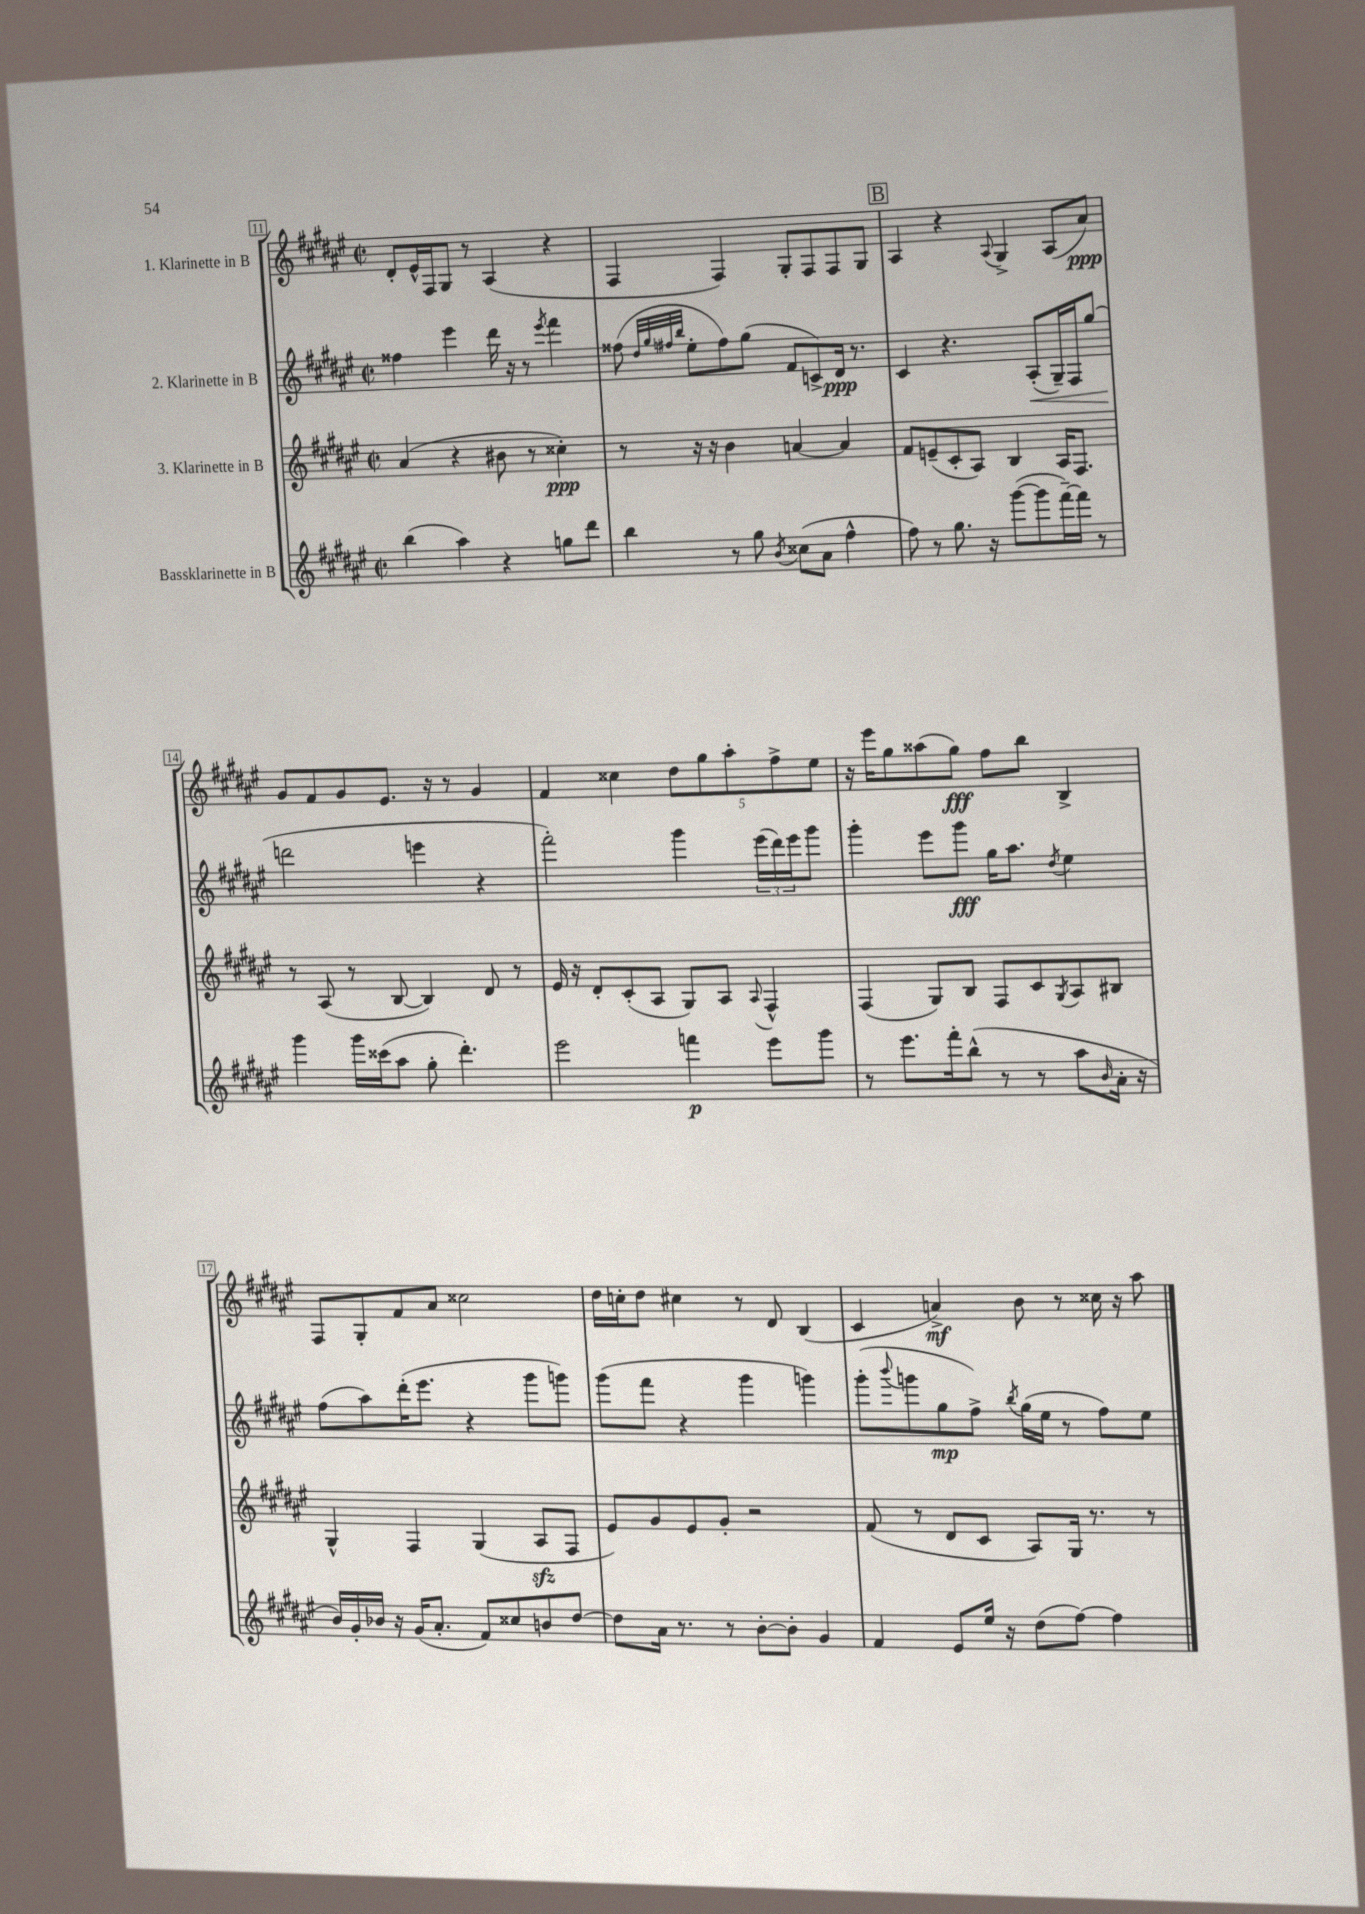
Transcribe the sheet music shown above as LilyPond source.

<<
\new StaffGroup <<
\new Staff = "s0" \with { instrumentName = "1. Klarinette in B" } {
    \clef treble \key fis \major \defaultTimeSignature \time 2/2
    dis'8-. eis'16-^ fis16 gis8 r8 ais4( r4 |
    fis4 fis4) gis8-. fis8 fis8 gis8 |
    \mark \markup { \box "B" } ais4 r4 \appoggiatura { ais8 } gis4-> ais8( ais'8\ppp) |
    gis'8 fis'8 gis'8 eis'8. r16 r8 gis'4 |
    fis'4 cisis''4 \tuplet 5/4 { dis''8 gis''8 ais''8-. fis''8-> eis''8 } |
    r16 eis'''16 gis''8 aisis''8( gis''8\fff) fis''8 b''8 b4-> |
    fis8 gis8-. fis'8 ais'8 cisis''2 |
    dis''16 c''16-. dis''8 cis''4 r8 dis'8 b4( |
    cis'4 a'4->\mf) b'8 r8 cisis''16 r16 ais''8 \bar "|." |
}
\new Staff = "s1" \with { instrumentName = "2. Klarinette in B" } {
    \clef treble \key fis \major \defaultTimeSignature \time 2/2
    fisis''4 eis'''4 dis'''16 r16 r8 \acciaccatura { eis'''8 } fis'''4 |
    fisis''8( \grace { dis''32 gis''32 fis''32 b''32 } eis''8-. fis''8) gis''8( fis'8 c'8->) dis'16\ppp r8. |
    \mark \markup { \box "B" } cis'4 r4. ais8-.\<( gis16--) fis16 gis''8( |
    d'''2\! e'''4 r4 |
    fis'''2-.) gis'''4 \tuplet 3/2 { eis'''16( dis'''16) eis'''16 } gis'''8 |
    gis'''4-. eis'''8 gis'''8\fff gis''16 ais''8. \acciaccatura { dis''8 } eis''4 |
    fis''8( ais''8) dis'''16-.( eis'''8. r4 gis'''8 g'''8) |
    gis'''8( fis'''8 r4 gis'''4 g'''4) |
    gis'''8-.( \appoggiatura { b'''8 } g'''8 gis''8\mp fis''8->) \acciaccatura { b''8 } gis''16( eis''16 r8 fis''8) eis''8 \bar "|." |
}
\new Staff = "s2" \with { instrumentName = "3. Klarinette in B" } {
    \clef treble \key fis \major \defaultTimeSignature \time 2/2
    ais'4( r4 bis'8 r8 cisis''4-.\ppp) |
    r8 r16 r16 b'4 a'4~ a'4 |
    \mark \markup { \box "B" } fis'8 e'8--( cis'8-. ais8) b4 ais16 fis8. |
    r8 ais8( r8 b8~ b4) dis'8 r8 |
    eis'16 r16 dis'8-. cis'8-.( ais8 gis8) ais8 \appoggiatura { ais8 } fis4-^ |
    fis4( gis8) b8 fis8 cis'8 \acciaccatura { gis8 } ais8 bis8 |
    gis4-^ fis4 gis4( ais8\sfz fis8 |
    eis'8) gis'8 eis'8 gis'8-. r2 |
    fis'8( r8 dis'8 cis'8 ais8) gis16 r8. r8 \bar "|." |
}
\new Staff = "s3" \with { instrumentName = "Bassklarinette in B" } {
    \clef treble \key fis \major \defaultTimeSignature \time 2/2
    b''4( ais''4) r4 g''8 dis'''8 |
    b''4 r8 gis''8 \acciaccatura { b'8 } cisis''8( ais'8 fis''4-^ |
    \mark \markup { \box "B" } fis''8) r8 gis''8. r16 gis'''8~( gis'''8 fis'''16~--) fis'''16 r8 |
    gis'''4 gis'''16 cisis'''16( ais''8 gis''8-. dis'''4.-.) |
    eis'''2 f'''4\p eis'''8 gis'''8 |
    r8 eis'''8. fis'''16-. b''8-^( r8 r8 ais''8 \grace { b'16 } ais'16-. r16 |
    b'16) gis'16-. bes'16 r16 gis'16( ais'8.-. fis'8) cisis''8 b'8 dis''8~ |
    dis''8 ais'16 r8. r8 b'8~-. b'8-. gis'4 |
    fis'4 eis'8 eis''16 r16 dis''8( fis''8~) fis''4 \bar "|." |
}
>>
>>
\layout { \context { \Score currentBarNumber = #11 \override BarNumber.stencil = #(make-stencil-boxer 0.1 0.3 ly:text-interface::print) } }
